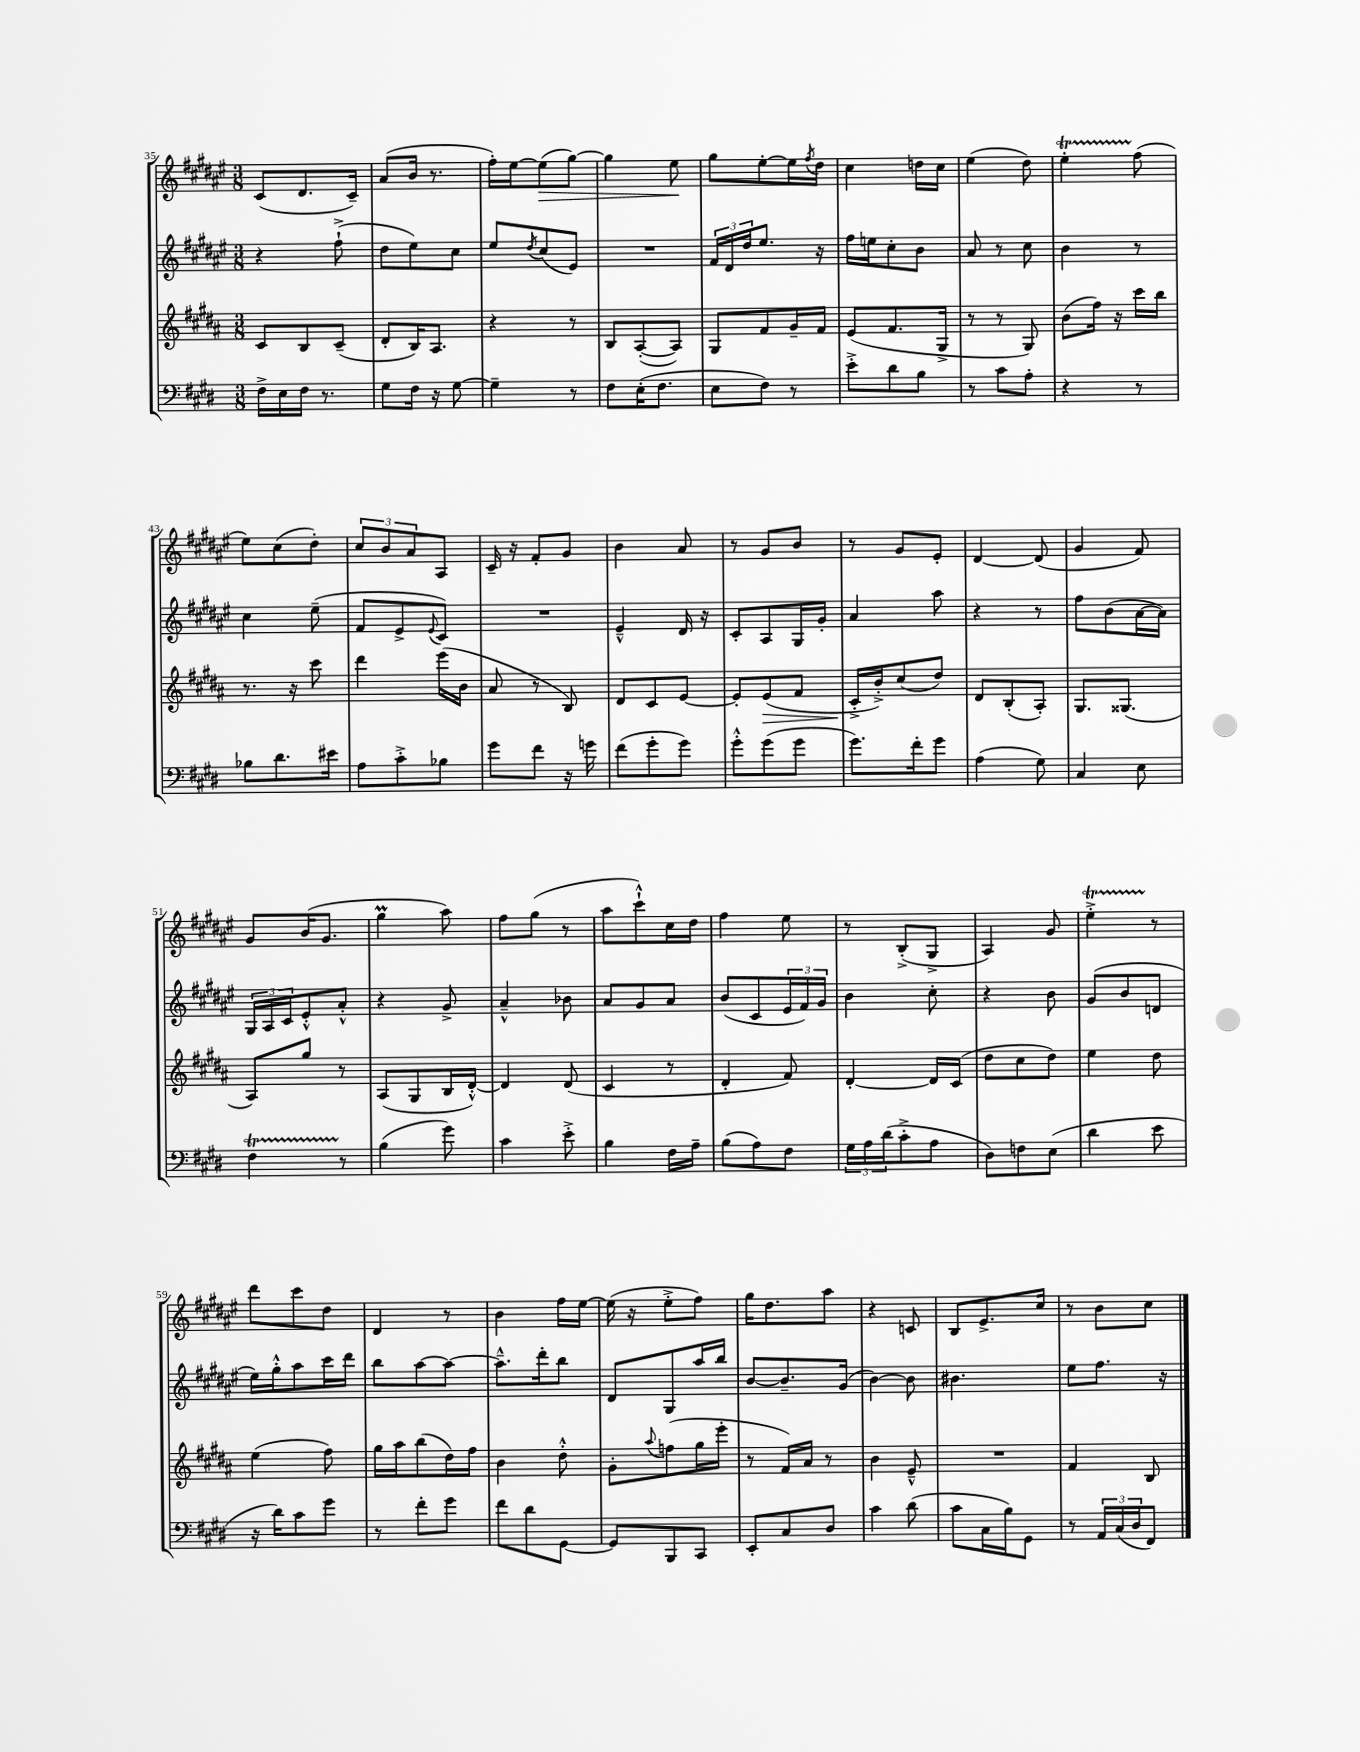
<<
\new StaffGroup <<
\new Staff = "s0" {
    \clef treble \key fis \major \numericTimeSignature \time 3/8
    cis'8( dis'8. cis'16--) |
    ais'8( b'16 r8. |
    fis''16-.) eis''16~ eis''8\>( gis''8~) |
    gis''4 eis''8\! |
    gis''8 eis''8~-. eis''16 \acciaccatura { fis''8 } dis''16 |
    cis''4 d''16 cis''16 |
    eis''4( dis''8) |
    eis''4-.\startTrillSpan fis''8\stopTrillSpan( |
    eis''8) cis''8( dis''8-.) |
    \tuplet 3/2 { cis''8 b'8 ais'8 } ais8 |
    cis'16-- r16 fis'8-. gis'8 |
    b'4 ais'8 |
    r8 gis'8 b'8 |
    r8 gis'8 eis'8-. |
    dis'4~ dis'8( |
    gis'4 fis'8) |
    gis'8 b'16( gis'8. |
    gis''4\prall ais''8) |
    fis''8 gis''8( r8 |
    ais''8 cis'''8-!-^) cis''16 dis''16 |
    fis''4 eis''8 |
    r8 b8-.->( gis8-> |
    ais4) gis'8 |
    eis''4-.->\startTrillSpan r8\stopTrillSpan |
    dis'''8 cis'''8 dis''8 |
    dis'4 r8 |
    b'4 fis''16 eis''16~ |
    eis''16( r16 eis''8-.-> fis''8) |
    gis''16 dis''8. ais''8 |
    r4 c'8 |
    b8 eis'8.-> cis''16 |
    r8 b'8 cis''8 \bar "|." |
}
\new Staff = "s1" {
    \clef treble \key fis \major \numericTimeSignature \time 3/8
    r4 fis''8-!->( |
    dis''8 eis''8) cis''8 |
    eis''8 \acciaccatura { dis''8 } cis''8( eis'8) |
    R4. |
    \tuplet 3/2 { fis'16 dis'16 dis''16 } eis''8. r16 |
    fis''16 e''16 cis''8-. b'8 |
    ais'8 r8 cis''8 |
    b'4 r8 |
    cis''4 eis''8--( |
    fis'8 eis'8-> \appoggiatura { eis'8 } cis'8) |
    R4. |
    eis'4---^ dis'16 r16 |
    cis'8-. ais8 gis16 gis'16-. |
    ais'4 ais''8 |
    r4 r8 |
    fis''8 b'8( ais'16~ ais'16) |
    \tuplet 3/2 { gis16 ais16 cis'16 } eis'8-.-^ ais'8-.-^ |
    r4 gis'8-> |
    ais'4---^ bes'8 |
    ais'8 gis'8 ais'8 |
    b'8( cis'8 \tuplet 3/2 { eis'16 fis'16) gis'16 } |
    b'4 cis''8-. |
    r4 b'8 |
    gis'8( b'8 d'8 |
    eis''16) gis''16-.-^ ais''8 cis'''16 dis'''16 |
    b''8 ais''8~ ais''8~ |
    ais''8.---^ dis'''16-. b''8 |
    dis'8 gis8 ais''16 b''16 |
    b'8~ b'8.-- gis'16( |
    b'4~) b'8 |
    bis'4. |
    eis''8 fis''8. r16 \bar "|." |
}
\new Staff = "s2" {
    \clef treble \key b \major \numericTimeSignature \time 3/8
    cis'8 b8 cis'8--( |
    dis'8-. b16) ais8. |
    r4 r8 |
    b8 ais8~-.( ais8) |
    gis8 fis'8 gis'16-- fis'16 |
    e'8( fis'8. gis16-> |
    r8 r8 gis8) |
    b'8( fis''16) r16 cis'''16 b''16 |
    r8. r16 cis'''8 |
    dis'''4 e'''16( b'16 |
    ais'8 r8 b8) |
    dis'8 cis'8 e'8~ |
    e'8-. e'8\>( fis'8 |
    cis'16-.->\! b'16-.->) cis''8( dis''8) |
    dis'8 b8-.( ais8-.) |
    gis8. gisis8.( |
    ais8) gis''8 r8 |
    ais8( gis8 b16 dis'16~-.-^) |
    dis'4 dis'8( |
    cis'4 r8 |
    dis'4-. fis'8) |
    dis'4~-. dis'16 cis'16( |
    dis''8 cis''8 dis''8) |
    e''4 dis''8 |
    e''4( fis''8) |
    gis''16 ais''16 b''8( dis''16) fis''16 |
    b'4 dis''8-.-^ |
    gis'8-. \appoggiatura { ais''8 } f''8( gis''16 e'''16-. |
    r8 fis'16) ais'16 r8 |
    b'4 e'8---^ |
    R4. |
    fis'4 b8 \bar "|." |
}
\new Staff = "s3" {
    \clef bass \key e \major \numericTimeSignature \time 3/8
    fis16-> e16 fis16 r8. |
    gis8 fis16 r16 gis8~ |
    gis4-- r8 |
    fis8 e16-.( fis8. |
    e8 fis8) r8 |
    e'8-.-> dis'8 b8 |
    r8 cis'8 a8-. |
    r4 r8 |
    bes8 dis'8. eis'16 |
    a8 cis'8-.-> bes8 |
    gis'8 fis'8 r16 g'16 |
    fis'8( gis'8-. gis'8) |
    gis'8-.-^ gis'8( gis'8 |
    gis'8.) fis'16-. gis'8 |
    a4( gis8) |
    cis4 e8 |
    fis4\startTrillSpan r8\stopTrillSpan |
    b4( gis'8) |
    cis'4 e'8-.-> |
    b4 fis16 a16-- |
    b8( a8) fis8 |
    \tuplet 3/2 { gis16 a16 dis'16( } cis'8-.-> a8 |
    dis8) f8 e8( |
    dis'4 e'8 |
    r16 dis'16) cis'8 gis'8 |
    r8 fis'8-. gis'8 |
    fis'8 dis'8 gis,8~ |
    gis,8 b,,8 cis,8 |
    e,8-. cis8 dis8 |
    cis'4 dis'8( |
    cis'8 cis16 b16) gis,8 |
    r8 \tuplet 3/2 { a,16 cis16( dis16 } fis,8) \bar "|." |
}
>>
>>
\layout { \context { \Score currentBarNumber = #35 } }
